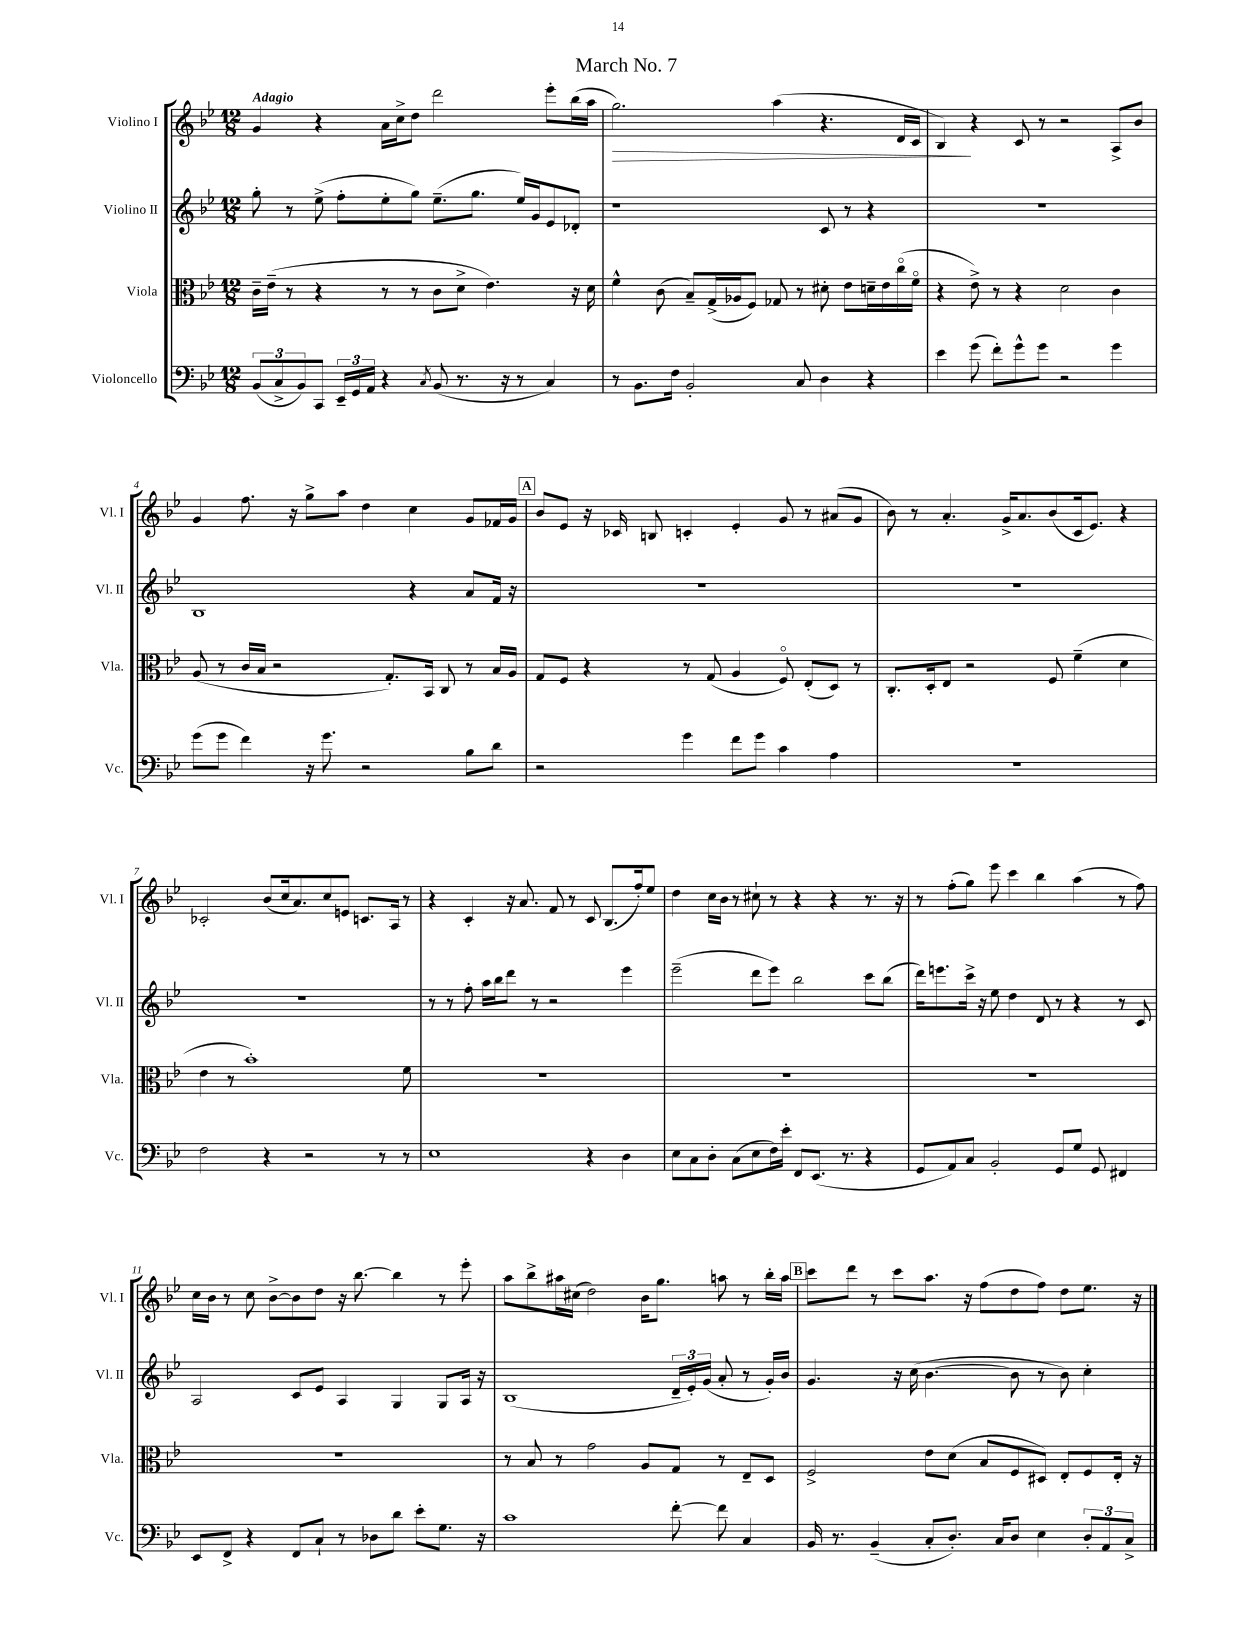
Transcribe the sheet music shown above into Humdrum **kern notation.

**kern	**kern	**kern	**kern
*staff4	*staff3	*staff2	*staff1
*clefF4	*clefC3	*clefG2	*clefG2
*k[b-e-]	*k[b-e-]	*k[b-e-]	*k[b-e-]
*M12/8	*M12/8	*M12/8	*M12/8
(12BB-	16c~	8gg'	4g
.	(16e-~	.	.
12C^	.	.	.
.	8r	8r	.
12BB-)	.	.	.
8CC	4r	(8ee-^	4r
24EE-~	.	8ff'	.
24GG	.	.	.
24AA	.	.	.
4r	8r	8ee-'	16a
.	.	.	16cc^
.	8r	8gg)	8dd
8qC	.	.	.
(8BB-	8c	(8.ee-~	2ddd
8.r	8d^	.	.
.	.	8.gg	.
.	4.e-)	.	.
16r	.	.	.
8r	.	16ee-)	.
.	.	16g	.
4C)	.	8e-	8eee-'
.	16r	8d-'	(16bb-
.	16d	.	16aa
=	=	=	=
8r	4f^^	1r	2.gg)
8.BB-	.	.	.
.	(8c	.	.
16F	.	.	.
2BB-'	8B-~)	.	.
.	(16G^	.	.
.	16A-	.	.
.	8F)	.	.
.	8G-	.	(4aa
8C	8r	.	.
4D	8d#'	8c	4.r
.	8e-	8r	.
4r	16d~	4r	.
.	16e-	.	.
.	(16cco	.	16d
.	16fo	.	16c
=	=	=	=
4e-	4r	1.r	4B-)
(8g	8e-^)	.	4r
8f')	8r	.	.
8g^^	4r	.	8c
8g	.	.	8r
2r	2d	.	2r
4g	4c	.	8A^
.	.	.	8b-
=	=	=	=
(8g	(8A	1B-	4g
8g	8r	.	.
4f)	16c	.	8.ff
.	16B-	.	.
.	2r	.	.
.	.	.	16r
16r	.	.	8gg^
8.g	.	.	.
.	.	.	8aa
2r	.	.	4dd
.	8.G')	.	.
.	.	4r	4cc
.	16BB-	.	.
.	8C	.	.
8B-	8r	8a	8g
8d	16B-	16f	16f-
.	16A	16r	16g
=	=	=	=
2r	8G	1.r	8b-
.	8F	.	8e-
.	4r	.	16r
.	.	.	16c-
.	.	.	8B
4g	8r	.	4c'
.	(8G	.	.
8f	4A	.	4e-'
8g	.	.	.
4c	8Fo)	.	8g
.	(8E-'	.	8r
4A	8D)	.	(8a#
.	8r	.	8g
=	=	=	=
1.r	8.C'	1.r	8b-)
.	.	.	8r
.	16D'	.	.
.	8E-	.	4.a'
.	2r	.	.
.	.	.	16g^
.	.	.	8.a
.	8F	.	(8b-
.	(4f~	.	16c
.	.	.	8.e-)
.	4d	.	4r
=	=	=	=
2F	4e-	1.r	2c-'
.	8r	.	.
.	1b-')	.	.
4r	.	.	(8b-
.	.	.	16cc
.	.	.	8.a)
2r	.	.	.
.	.	.	8cc
.	.	.	8e
.	.	.	8.c
8r	.	.	.
.	.	.	16A
8r	8f	.	8r
=	=	=	=
1E-	1.r	8r	4r
.	.	8r	.
.	.	8ff'	4c'
.	.	16aa	.
.	.	16bb-	.
.	.	8ddd	16r
.	.	.	8.a
.	.	8r	.
.	.	2r	8f
.	.	.	8r
4r	.	.	8c
.	.	.	(8.B-
4D	.	4eee-	.
.	.	.	16ff')
.	.	.	8ee-
=	=	=	=
8E-	1.r	(2eee-~	4dd
8C	.	.	.
8D'	.	.	16cc
.	.	.	16b-
(8C	.	.	8r
8E-	.	8ddd	8cc#`
16F)	.	8eee-)	8r
16e-'	.	.	.
8FF	.	2bb-	4r
(8.EE-	.	.	.
.	.	.	4r
8.r	.	.	.
4r	.	8ccc	8.r
.	.	(8bb-	.
.	.	.	16r
=	=	=	=
8GG	1.r	16ddd)	8r
.	.	8.eee	.
8AA)	.	.	(8ff'
8C	.	16ccc^	8gg)
.	.	16r	.
2BB-'	.	8ee-	8eee-
.	.	4dd	4ccc
.	.	8d	4bb-
8GG	.	8r	.
8G	.	4r	(4aa
8GG	.	.	.
4FF#	.	8r	8r
.	.	8c	8ff)
=	=	=	=
8EE-	1.r	2A	16cc
.	.	.	16b-
8FF^	.	.	8r
4r	.	.	8cc
.	.	.	[8b-^
8FF	.	8c	8b-]
8C`	.	8e-	8dd
8r	.	4A	16r
.	.	.	[8.bb-
8D-	.	.	.
8d	.	4G	4bb-]
8e-'	.	.	.
8.G	.	8G	8r
.	.	16A	8eee-'
16r	.	16r	.
=	=	=	=
1c	8r	(1B-	8aa
.	8B-	.	8bb-^
.	8r	.	16aa#
.	.	.	(16cc#
.	2g	.	2dd)
.	8A	.	16b-
.	.	.	8.gg
[8f'	8G	24d~	.
.	.	24e-')	.
.	.	(24g	.
8f]	8r	8a'	8aa
4C	8E-~	8r	8r
.	8D	16g')	16bb-'
.	.	16b-	16aa
=	=	=	=
16BB-	2F^	4.g	8ccc
8.r	.	.	.
.	.	.	8ddd
(4BB-~	.	.	8r
.	.	16r	8ccc
.	.	(16cc	.
8C'	8e-	[4.b-	8.aa
8.D')	(8d	.	.
.	.	.	16r
.	8B-	.	(8ff
16C	.	.	.
8D	8F	8b-]	8dd
4E-	8D#)	8r	8ff)
.	8E-'	8b-)	8dd
12D'	8F	4cc'	8.ee-
12AA	.	.	.
.	16E-'	.	.
12C^	.	.	.
.	16r	.	16r
==	==	==	==
*-	*-	*-	*-
